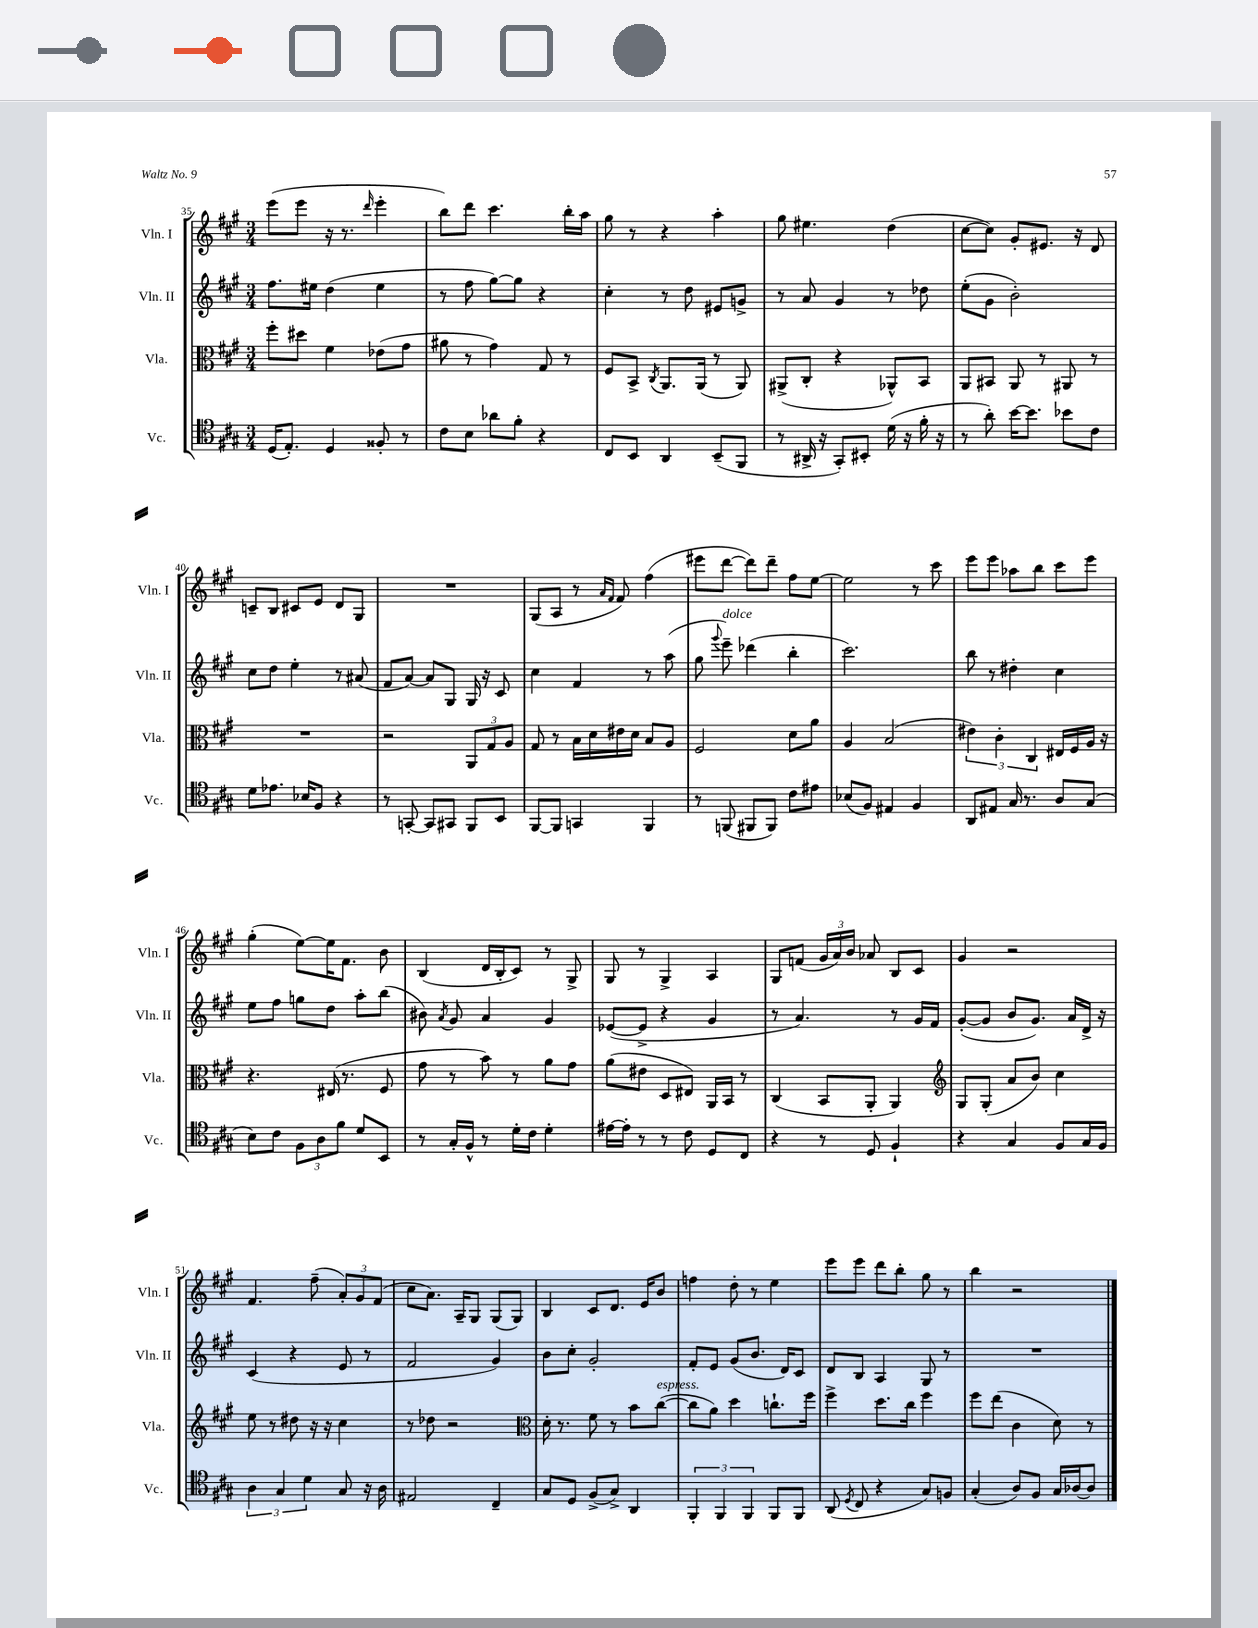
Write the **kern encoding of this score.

**kern	**kern	**kern	**kern
*part4	*part3	*part2	*part1
*staff4	*staff3	*staff2	*staff1
*I"Vc.	*I"Vla.	*I"Vln. II	*I"Vln. I
*I'Vc.	*I'Vla.	*I'Vln. II	*I'Vln. I
*clefC4	*clefC3	*clefG2	*clefG2
*k[f#c#g#]	*k[f#c#g#]	*k[f#c#g#]	*k[f#c#g#]
*M3/4	*M3/4	*M3/4	*M3/4
=35	=35	=35	=35
(16D/KL	8ff#'\L	8.ff#\L	(8eee\L
8.E'/J)	.	.	.
.	8dd#X\J	.	8eee\J
.	.	16ee#X\Jk	.
4D/	4f#\	(4dd\	16r
.	.	.	8.r
.	.	.	16qqddd/
8F##X'/	(8e-X\L	4ee#\	4eee'\
8r	8g#\J	.	.
=36	=36	=36	=36
8c#\L	8a#X\	8r	8bb\L)
8B\J	8r	8ff#\	8ddd\J
8a-X\L	4g#\)	[8gg#\L)	4.ccc#\
8f#'\J	.	8gg#\J]	.
4r	8G#/	4r	.
.	8r	.	16bb'\LL
.	.	.	16aa\JJ
=37	=37	=37	=37
8C#/L	8F#/L	4cc#'\	8gg#\
8BB/J	8BB^/J	.	8r
.	8qC#/	.	.
4AA/	8.AA/L	8r	4r
.	.	8dd\	.
.	(16AA/Jk	.	.
(8BB~/L	8r	8e#X/L	4aa'\
8FF#/J	8AA/)	8gn^/J	.
=38	=38	=38	=38
8r	(8AA#X^/L	8r	8gg#\
16AA#X^/	8C#'/J	8a/	4.ee#X\
16r	.	.	.
8GG#'/L)	4r	4g#/	.
8BB#X'/J	.	.	.
(16d\	8AA-X^^/L)	8r	(4dd\
16r	.	.	.
16f#'\	8BB/J	8dd-X\	.
16r	.	.	.
=39	=39	=39	=39
8r	8AA/L	(8ee'\L	[8cc#\L
8a'\)	8BB#X/J	8g#\J	8cc#\J])
[16b\KL	8AA/	2b'\)	8g#'/L
8.b\J]	.	.	.
.	8r	.	8.e#X/J
8b-X\L	8AA#X/	.	.
.	.	.	16r
8c#\J	8r	.	8d/
!!LO:LB:g=z
=40	=40	=40	=40
8d\L	2.r	8cc#\L	8cn~/L
8.e-X\J	.	8dd\J	8B/J
.	.	4ee'\	8c#X/L
16B-X/KL	.	.	.
8F#/J	.	.	8e/J
4r	.	8r	8d/L
.	.	(8a#X/	8G#/J
=41	=41	=41	=41
8r	2r	8f#/L	2.r
[8GGn'/	.	[8a/J)	.
8GG/L]	.	8a/L]	.
8GG#X/J	.	8G#/J	.
8FF#/L	12AA/L	16G#/	.
.	.	16r	.
.	12G#/	.	.
8BB/J	.	8c#/	.
.	12A/J	.	.
=42	=42	=42	=42
[8FF#/L	8G#/	4cc#\	(8G#/L
8FF#/J]	8r	.	8A/J
4GGn/	16B\LL	4f#/	8r
.	16d\	.	.
.	.	.	16qqa/LL
.	.	.	16qqf#/JJ
.	16e#X\	.	8f#/)
.	16d\JJ	.	.
4FF#/	8B/L	8r	(4ff#\
.	8A/J	(8aa\	.
=43	=43	=43	=43
8r	2F#/	8gg#\	8eee#X\L
.	.	8qqggg#/	.
!	!	!LO:TX:a:i:t=dolce	!
(8FFn/	.	8eee~\)	[8ddd\J
8FF#X/L	.	(4ddd-X\	8ddd\L])
8FF#/J)	.	.	8ddd~\J
8c#\L	8d\L	4bb'\	8ff#\L
8e#X\J	8a\J	.	[8ee\J
=44	=44	=44	=44
(8B-X/L	4A/	2.ccc#\)	2ee\]
8F#/J)	.	.	.
4E#X/	(2B/	.	.
4F#/	.	.	8r
.	.	.	8ccc#\
=45	=45	=45	=45
8AA/L	6e#X\)	8bb\	8eee\L
8E#X/J	.	8r	8eee\J
.	6c#'\	.	.
16G#/	.	4dd#X'\	8aa-X\L
8.r	.	.	.
.	6C#/	.	.
.	.	.	8bb\J
8A/L	16E#X/LL	4cc#\	8ccc#\L
.	16F#/	.	.
(8G#/J	16A/JJ	.	8eee\J
.	16r	.	.
!!LO:LB:g=z
=46	=46	=46	=46
8B\L)	4.r	8ee\L	(4gg#'\
8c#\J	.	8ff#\J	.
12F#\L	.	8ggn\L	[8ee\L)
12A\	.	.	.
.	(16E#X/	8dd\J	16ee\K]
12f#\J	.	.	.
.	8.r	.	8.f#\J
8d/L	.	8aa'\L	.
8BB/J	8F#/	(8bb\J	8b\
=47	=47	=47	=47
8r	8g#\	8b#X\)	(4B/
.	.	8qa/	.
16G#'/LL	8r	8g#/	.
16F#^^/JJ	.	.	.
8r	8b\)	4a/	16d/LL
.	.	.	16B'/J
16d'\LL	8r	.	8c#/J)
16c#\JJ	.	.	.
4d'\	8a\L	4g#/	8r
.	8g#\J	.	8G#^/
=48	=48	=48	=48
[16e#X\LL	(8a\L	([8e-X/L	8G#/
16e#'\JJ]	.	.	.
8r	8e#X\J	8e-^/J]	8r
8r	8D/L	4r	4G#^/
8c#\	8E#X/J)	.	.
8D/L	16AA/LL	4g#/	4A/
.	16BB/JJ	.	.
8C#/J	8r	.	.
=49	=49	=49	=49
4r	(4C#/	8r	8G#/L
.	.	4.a/)	(8fn/J
8r	8BB/L	.	24g#/LL
.	.	.	24a/)
.	.	.	24b/JJ
8D/	8AA'/J	.	8a-X/
4F#`/	4AA/)	8r	8B/L
.	.	16g#/LL	8c#/J
.	.	16f#/JJ	.
=50	=50	=50	=50
*	*clefG2	*	*
4r	8G#/L	([8g#'/L	4g#/
.	(8G#'/J	8g#/J]	.
4G#/	8a/L	8b/L	2r
.	8b/J)	8.g#/J)	.
8F#/L	4cc#\	.	.
.	.	16a/LL	.
16G#/L	.	16d^/JJ	.
16F#/JJ	.	16r	.
!!LO:LB:g=z
=51	=51	=51	=51
6A\	8ee\	(4c#/	4.f#/
.	8r	.	.
6G#/	.	.	.
.	8dd#X\	4r	.
6d\	.	.	.
.	16r	.	(8ff#~\
.	16r	.	.
8G#/	4cc#\	8e/	12a'/L)
.	.	.	12g#/
16r	.	8r	.
.	.	.	(12f#/J
16A\	.	.	.
=52	=52	=52	=52
2E#X/	8r	2f#/	8cc#\L
.	8dd-X\	.	8.a\J)
.	2r	.	.
.	.	.	16A~/KL
.	.	.	8G#/J
4C#~/	.	4g#/)	(8G#/L
.	.	.	8G#/J)
=53	=53	=53	=53
*	*clefC3	*	*
8G#/L	16d'\	8b\L	4B/
.	8.r	.	.
8D/J	.	8cc#'\J	.
(8F#^/L	8f#\	2g#'/	8c#/L
8G#^/J)	8r	.	8.d/J
4AA/	8b\L	.	.
.	.	.	16e/KL
!	!LO:TX:a:i:t=espress.	!	!
.	([8cc#\J	.	8b/J
=54	=54	=54	=54
6FF#'/	8cc#\L]	8f#'/L	4ffn\
.	8a\J)	8e/J	.
6FF#/	.	.	.
.	4dd\	(8g#/L	8dd'\
6FF#/	.	.	.
.	.	8.b/J	8r
8FF#/L	8.ccn`\L	.	4ee\
.	.	16d/KL)	.
8FF#/J	.	8c#/J	.
.	16ff#\Jk	.	.
=55	=55	=55	=55
(8AA/	4ff#^\	8d/L	8eee\L
8qD/	.	.	.
8C#/	.	8B/J	8eee\J
4r	8.dd\L	4A/	8ddd\L
.	.	.	8bb'\J
.	16cc#\Jk	.	.
8G#/L)	4ff#\	8G#/	8gg#\
8Fn/J	.	8r	8r
=56	=56	=56	=56
(4G#'/	8ff#\L	2.r	4bb\
.	(8ee\J	.	.
8A/L)	4c#\	.	2r
8F#/J	.	.	.
16G#/LL	8d\)	.	.
[16A-X/J	.	.	.
8A-/J]	8r	.	.
==	==	==	==
*-	*-	*-	*-
